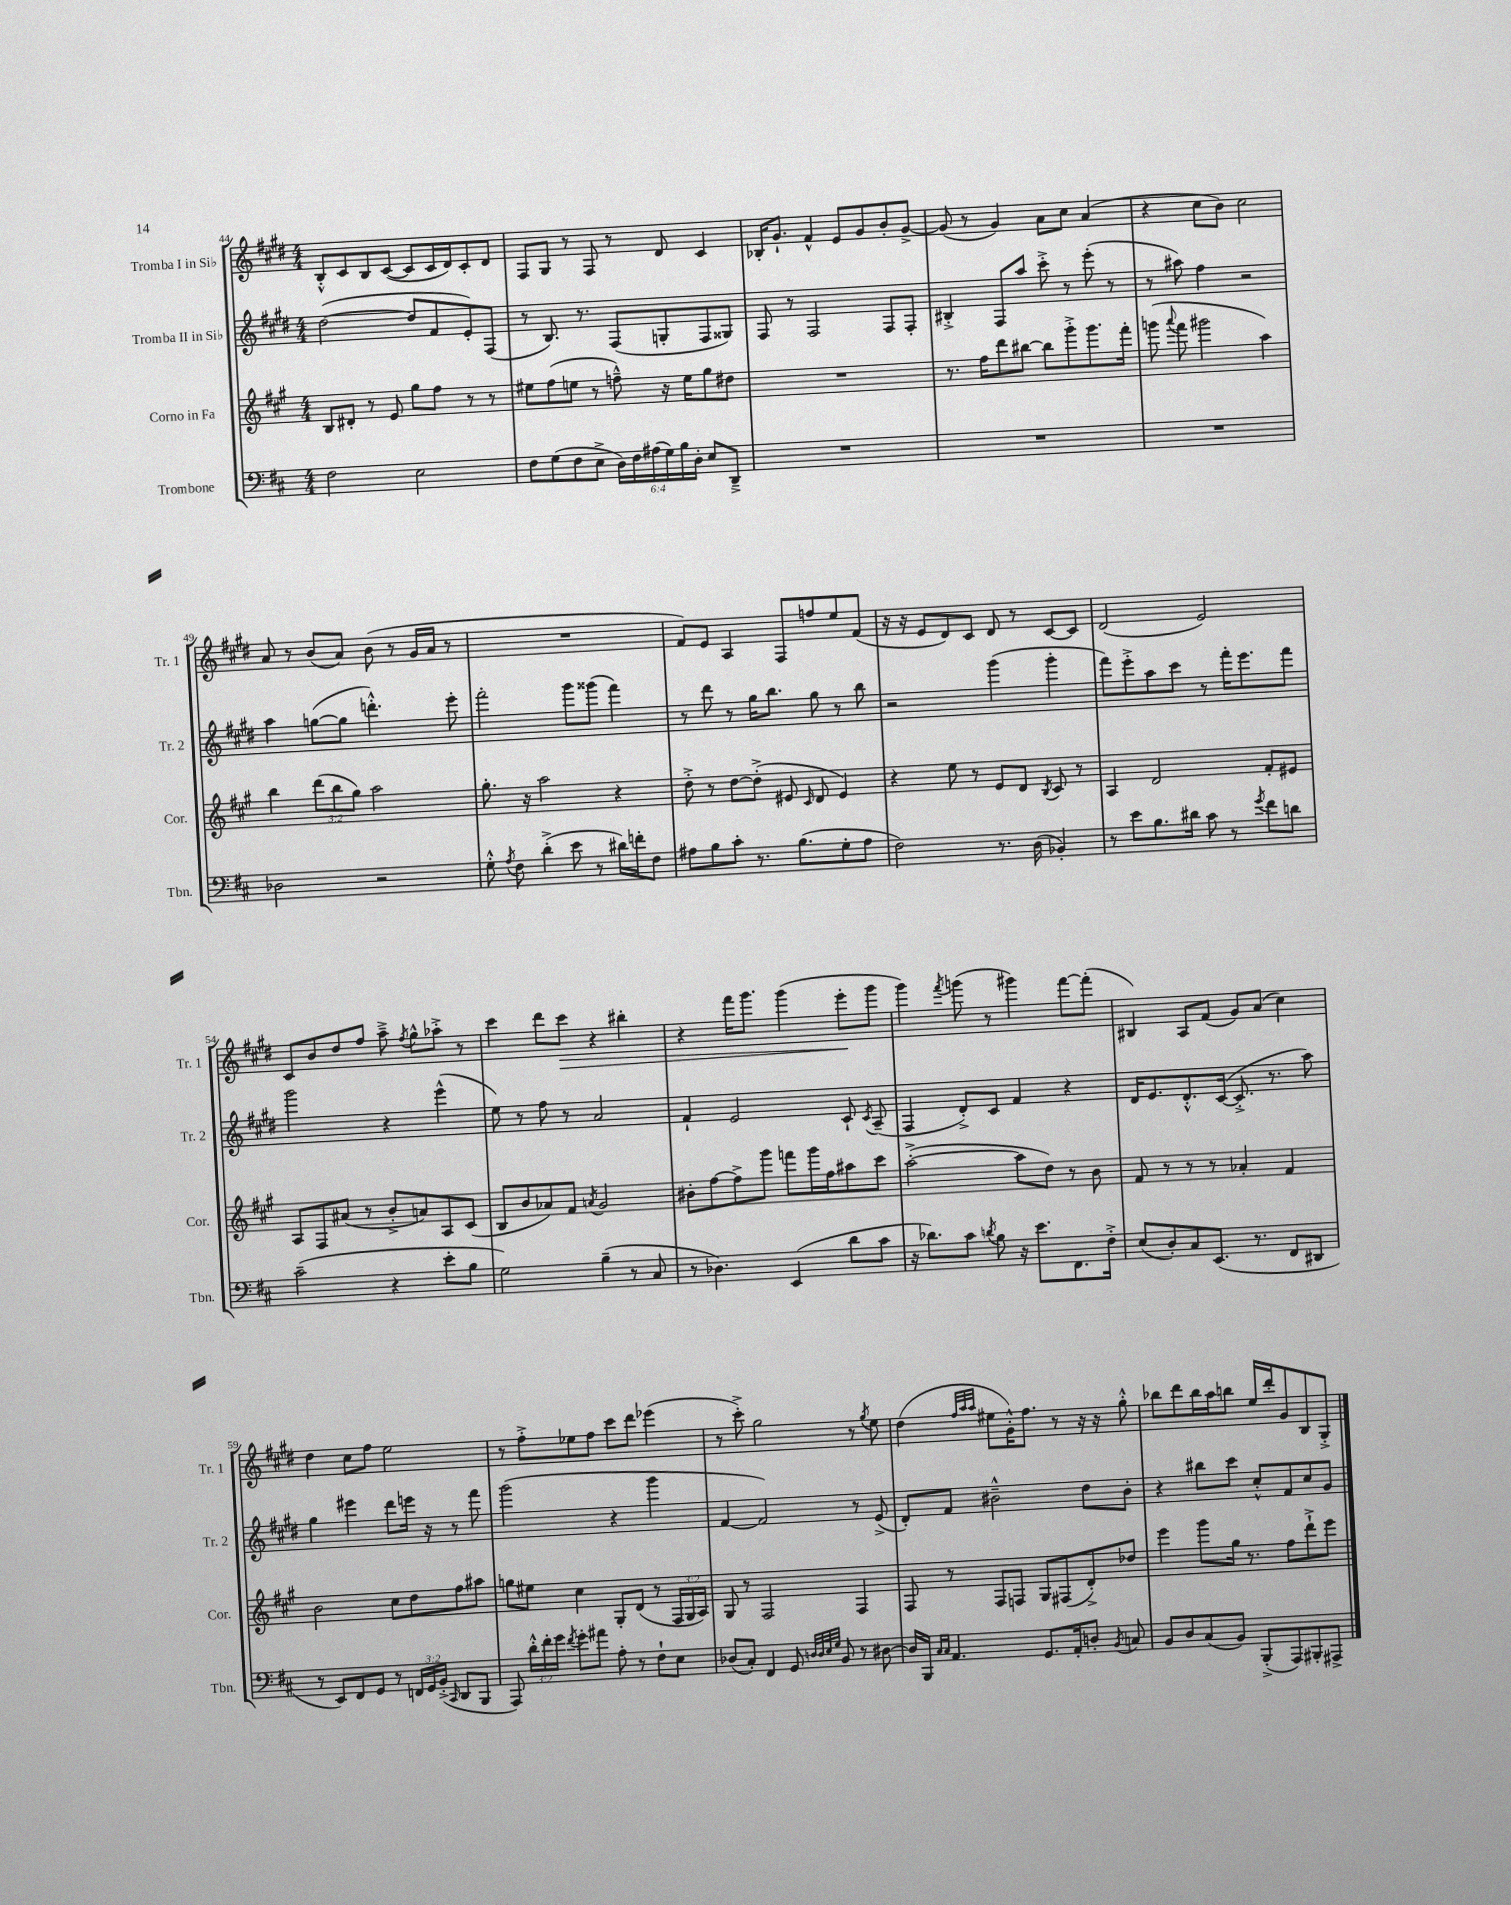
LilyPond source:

<<
\new StaffGroup <<
\new Staff = "s0" \with { instrumentName = "Tromba I in Sib" shortInstrumentName = "Tr. 1" } {
    \clef treble \key e \major \numericTimeSignature \time 4/4
    \autoBeamOff b8[-.-^ cis'8 b8 cis'8]~( cis'8[ cis'16 dis'16) cis'8-. dis'8] |
    fis8[ gis8] r8 fis8 r8 dis'8 cis'4 |
    bes16[-. gis'8.]-! fis'4-^ e'8[ gis'8 b'8-. gis'8]~-> |
    gis'8( r8 gis'4) a'8[ cis''8] a'4( |
    r4 cis''8[ b'8]) cis''2 |
    a'8 r8 b'8[( a'8]) b'8( r8 gis'16[ a'16] r8 |
    R1 |
    fis'8[) e'8] a4 fis8[ f''8 e''8 fis'8]( |
    r16 r16 e'8[ dis'8) cis'8] dis'8 r8 cis'8[~ cis'8] |
    dis'2( e'2) |
    cis'8[ b'8 dis''8 fis''8] a''8---> \acciaccatura { fis''8 } gis''8[-^ aes''8]-.-> r8 |
    cis'''4 dis'''8[ cis'''8]\> r4 bis''4-. |
    r4 fis'''16[ gis'''8.] gis'''4( e'''8[-.\! gis'''8] |
    gis'''4) \acciaccatura { fis'''8 } g'''8( r8 gis'''4) fis'''8[~ fis'''8]-.( |
    bis4) a8[ fis'8]( gis'8[) a'8]( cis''4) |
    dis''4 cis''8[ fis''8] e''2 |
    r8 fis''8[-.-> ees''8 fis''8] cis'''8[ dis'''8] ees'''4( |
    r8 cis'''8-.->) gis''2 r8 \acciaccatura { gis''8 } e''8 |
    dis''4( \grace { fis''32[ a''32 a''32] } eis''8[ gis'16-.-^) fis''8.] r8 r16 r16 gis''8-.-^ |
    bes''8[ dis'''8 bes''16 a''16 b''8] e''16[ dis'''16-. gis'8 b8 gis8]-.-> \bar "|." |
}
\new Staff = "s1" \with { instrumentName = "Tromba II in Sib" shortInstrumentName = "Tr. 2" } {
    \clef treble \key e \major \numericTimeSignature \time 4/4
    \autoBeamOff dis''2~( dis''8[ fis'8 e'8-.) fis8]( |
    r8 b8.) r8. fis8[( g8-. fis8 gisis8]) |
    fis8 r8 fis2 fis8[ fis8]-. |
    bis4-.-> fis8[ a''8] cis'''8-.-> r8 e'''8-.( r8 |
    r8 ais''8) fis''4 r2 |
    a''4 g''8[~( g''8] d'''4.-.-^) e'''8-. |
    fis'''2-. gis'''8[ gisis'''8]( fis'''4) |
    r8 dis'''8 r8 gis''16[ b''8.] gis''8 r8 b''8 |
    r2 gis'''4( gis'''4-. |
    fis'''8[) e'''8-.-> a''8 cis'''8] r8 fis'''16[-. e'''8. fis'''8] |
    gis'''2 r4 e'''4-^( |
    e''8) r8 fis''8 r8 a'2 |
    fis'4-! e'2 cis'8-! \acciaccatura { cis'8 } a8--( |
    fis4 dis'8[-.->) cis'8] fis'4 r4 |
    dis'16[ e'8. dis'8.-.-^ cis'16]~( cis'8.-.-> r8. a''8) |
    gis''4 eis'''4 dis'''8[ e'''16] r16 r8 fis'''8 |
    gis'''2( r4 gis'''4 |
    fis'4~ fis'2) r8 e'8->( |
    dis'8[-.) fis'8] bis'2---^ dis''8[ bis'8]-. |
    r4 bis''8[ cis'''8] cis''8[-.-^ fis'8 cis''8 gis'8] \bar "|." |
}
\new Staff = "s2" \with { instrumentName = "Corno in Fa" shortInstrumentName = "Cor." } {
    \clef treble \key a \major \numericTimeSignature \time 4/4 \override Staff.TupletNumber.text = #tuplet-number::calc-fraction-text
    \autoBeamOff b8[ dis'8]-. r8 e'8 gis''8[ fis''8] r8 r8 |
    eis''8[ fis''8( e''8] r8 f''8---^) r16 e''16[ gis''8 dis''8] |
    R1 |
    r8. fis''16[ d'''8 bis''8]~ bis''8[ gis'''8-.-> gis'''8. fis'''16]-. |
    g'''8( \appoggiatura { a'''8 } fis'''8 gis'''2 a''4) |
    b''4 \tuplet 3/2 { d'''8[( b''8 gis''8]) } a''2 |
    gis''8.-. r16 a''2 r4 |
    d''8-.-> r8 d''8[~ d''8]-.->( eis'8 \grace { cis'16 } d'8 eis'4) |
    r4 e''8 r8 e'8[ d'8] \acciaccatura { b8 } cis'8 r8 |
    a4 d'2 fis'8[-. eis'8] |
    a8[ fis8 ais'8]( r8 b'8[-.-> a'8) a8 cis'8]( |
    b8[ b'8 aes'8) fis'8] \acciaccatura { a'8 } gis'2 |
    bis'8[-. fis''8~ fis''8-> gis'''8] f'''8[ gis'''16 fis''16 ais''8 cis'''8] |
    a''2~-.->( a''8[ d''8]) r8 b'8 |
    fis'8 r8 r8 r8 aes'4-. fis'4 |
    b'2 cis''8[ d''8 fis''8 ais''8] |
    g''8[ eis''8] cis''4 gis8[-. d'8]( r8 \tuplet 3/2 { fis16[ gis16 a16]) } |
    gis8 r8 fis2 fis4 |
    fis8 r8 fis8[ f8] gis8[ fis8( d'8-.->) des''8] |
    e'''4 gis'''8[ gis''16] r8. fis''8[ d'''8-!-> e'''8] \bar "|." |
}
\new Staff = "s3" \with { instrumentName = "Trombone" shortInstrumentName = "Tbn." } {
    \clef bass \key d \major \numericTimeSignature \time 4/4 \override Staff.TupletNumber.text = #tuplet-number::calc-fraction-text
    \autoBeamOff fis2 e2 |
    fis8[ g8( fis8 e8]-> \tuplet 6/4 { d16[) fis16 ais16( g16) b16 d16]-. } e8[ d,8]---> |
    R1 |
    R1 |
    R1 |
    des2 r2 |
    g8-.-^ \acciaccatura { a8 } fis8 d'4-.->( e'8 r8 dis'16[) f'16-. fis8] |
    ais8[ b8 cis'8]-. r8. b8.[( g8-. ais8] |
    fis2) r8. d16( bes,4-.) |
    r8 e'8[ b8. dis'16] cis'8 r8 \acciaccatura { g'8 } fis'8[ d'8] |
    cis'2--( r4 e'8[-. b8] |
    g2) b4--( r8 cis8 |
    r8 des4.) e,4( d'8[ cis'8] |
    r16 des'8.[) cis'8] \acciaccatura { d'8 } b8 r16 e'8.[ fis,8. fis16]-.-> |
    e8[( d8-.) cis8 e,8.]( r8. fis,8[ dis,8] |
    r8 e,8[) fis,8 g,8] r8 \tuplet 3/2 { f,16[ g,16 b,16]-.->( } \grace { cis,16 } d,8[ b,,8] |
    a,,8) \tuplet 3/2 { d'16[-.-^ fis'16-. g'16] } \acciaccatura { fis'8 } g'8[-. ais'8] a8-. r8 fis8[-! e8] |
    des8[( cis8]-.) fis,4 g,8 \grace { d32[ d32 e32 g32] } b,8 r8 dis8~ |
    dis16[ b,,16] \grace { cis16[ cis16] } a,4. g,8.[ a,16-. d8]-. \acciaccatura { b,8 } c8 |
    b,8[ d8 cis8( b,8]) b,,8[-.->( a,,8) bis,,8-. ais,,8]-> \bar "|." |
}
>>
>>
\layout { \context { \Score currentBarNumber = #44 } }
